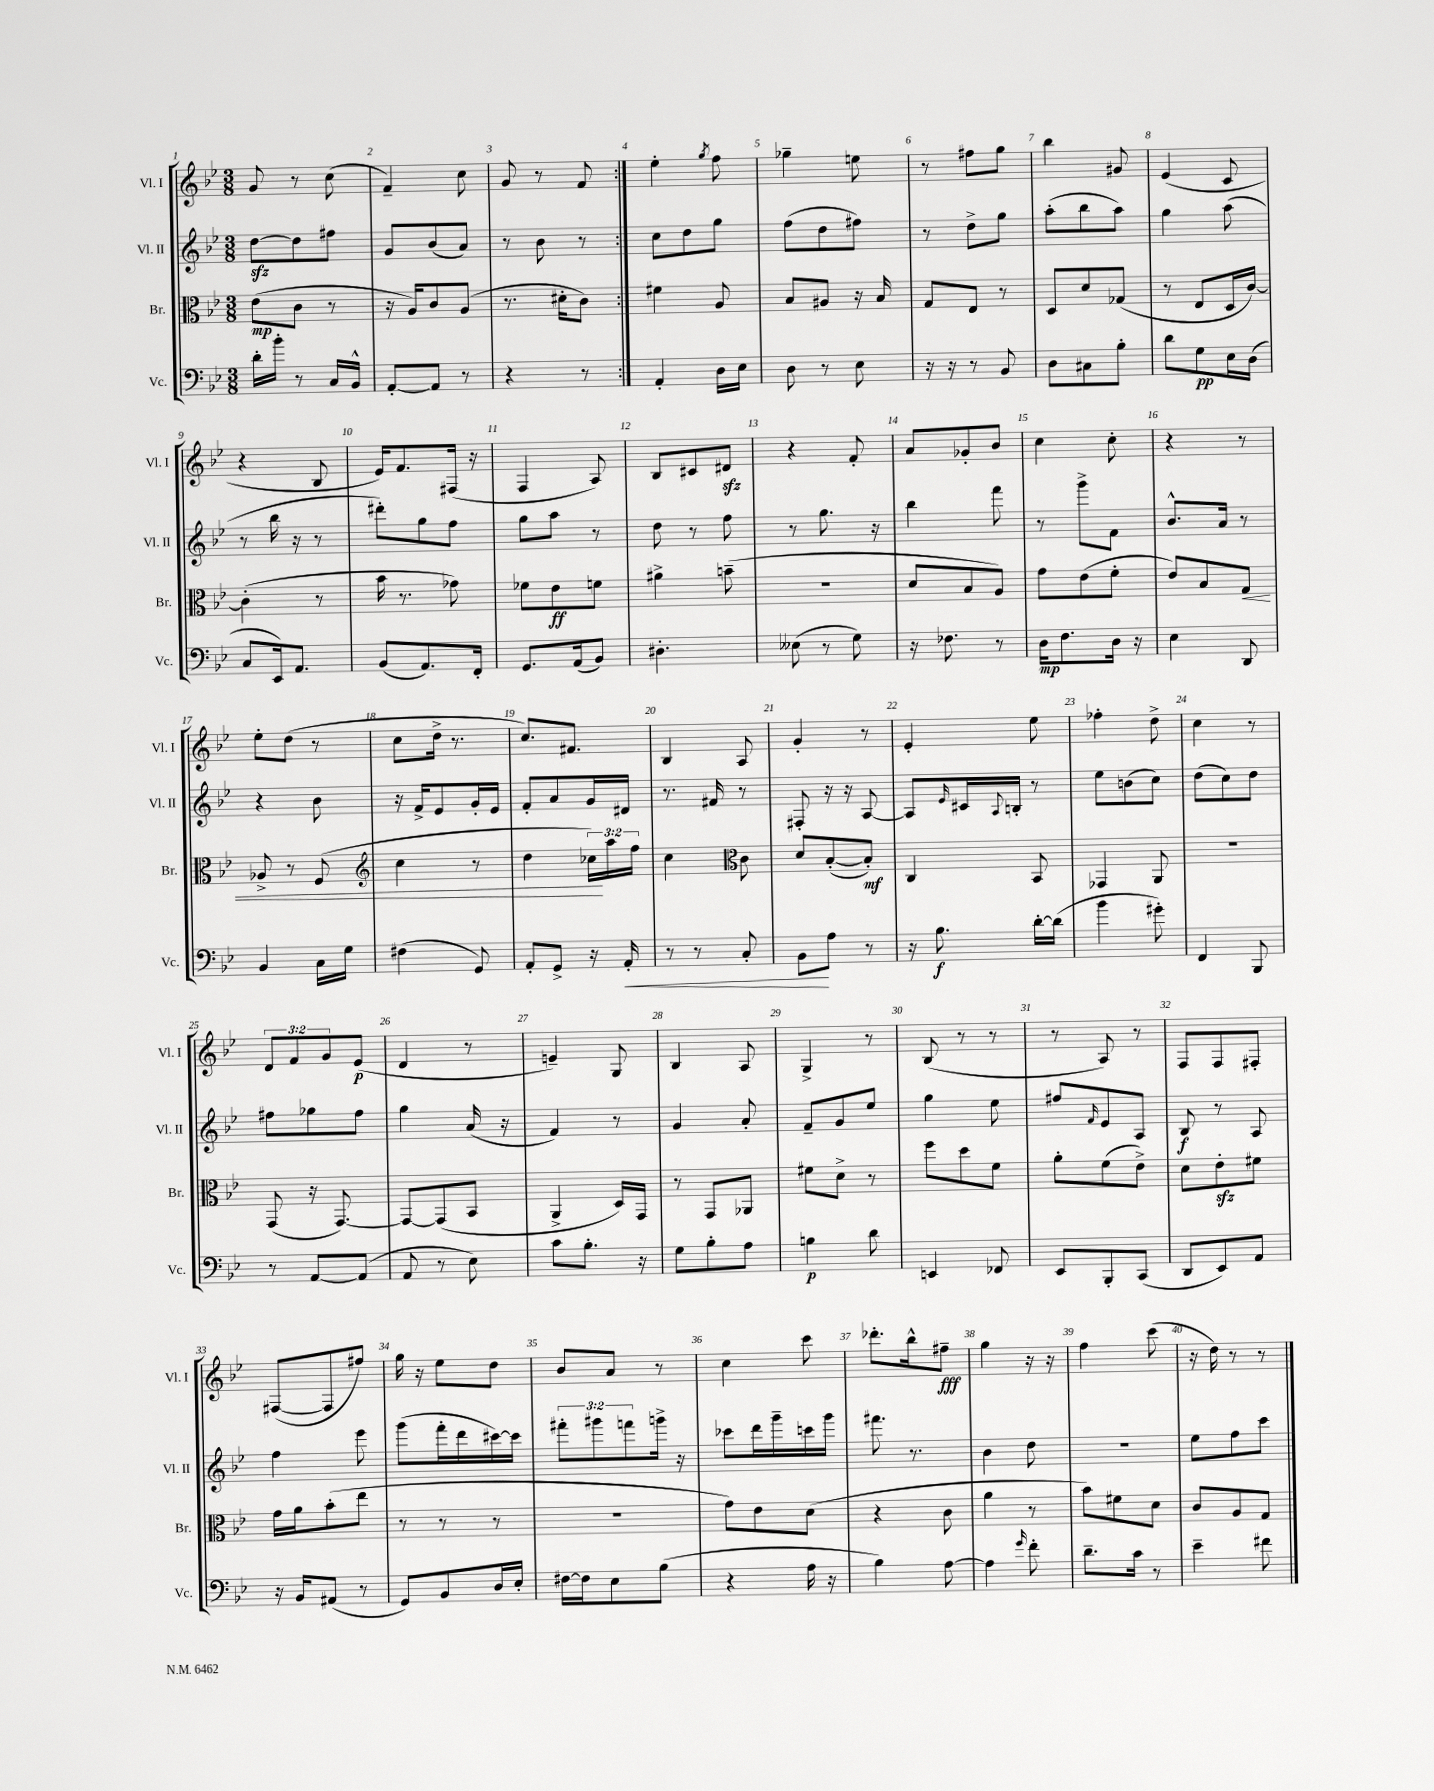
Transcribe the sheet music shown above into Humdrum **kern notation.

**kern	**kern	**kern	**kern
*staff4	*staff3	*staff2	*staff1
*clefF4	*clefC3	*clefG2	*clefG2
*k[b-e-]	*k[b-e-]	*k[b-e-]	*k[b-e-]
*M3/8	*M3/8	*M3/8	*M3/8
16d'	(8e-	[8dd	8g
16b-'	.	.	.
8r	8c	8dd]	8r
16C	8r	8ff#	(8cc
16BB-^^	.	.	.
=	=	=	=
[8AA'	16r	8g	4f~)
.	16A)	.	.
8AA]	8c	(8b-	.
8r	(8A	8a)	8cc
=	=	=	=
4r	8.r	8r	8g
.	.	8b-	8r
.	16d#'	.	.
8r	8c)	8r	8f
=:|!	=:|!	=:|!	=:|!
4AA'	4f#	8cc	4ee-'
.	.	8dd	.
.	.	.	8qgg
16D	8A	8gg	8ff
16E-	.	.	.
=	=	=	=
8D	8B-	(8ff	4gg-~
8r	8A#	8dd	.
8E-	16r	8ff#)	8ee
.	16B-	.	.
=	=	=	=
16r	8G	8r	8r
16r	.	.	.
8r	8E-	8dd^	8ff#
8BB-	8r	8gg	8gg
=	=	=	=
8D	8D	(8aa'	4bb-
8C#	8d	8bb-	.
8B-'	(8G-	8aa)	8g#
=	=	=	=
8d	8r	4gg	(4e-
8G	8E-	.	.
16E-	16D	(8aa	8c
(16D	[16c)	.	.
=	=	=	=
8C	(4c']	8r	4r
16EE-)	.	16bb-	.
8.AA	.	16r	.
.	8r	8r	8B-
=	=	=	=
(8BB-	16b-	8ddd#')	16e-)
.	8.r	.	8.f
8.AA)	.	8gg	.
.	8g-)	8ff	(16F#
16FF'	.	.	16r
=	=	=	=
8.GG	8f-	8gg	4F
.	8e-	8aa	.
(16AA	.	.	.
8BB-)	8f	8r	8A)
=	=	=	=
4.D#'	4a#^	8dd	8B-
.	.	8r	8c#
.	(8b~	8ff	8d#
=	=	=	=
(8E--	4.r	8r	4r
8r	.	8.gg	.
8G)	.	.	8f'
.	.	16r	.
=	=	=	=
16r	8d	4bb-	8a
8.F-	.	.	.
.	8B-	.	8g-'
8r	8A)	8fff	8b-
=	=	=	=
16D	8g	8r	4cc
8.F	.	.	.
.	(8e-	8ggg^	.
16D	8f'	8f	8cc'
16r	.	.	.
=	=	=	=
4E-	8e-)	8.b-^^	4r
.	8B-	.	.
.	.	16a	.
8DD	8G	8r	8r
=	=	=	=
4BB-	8A-^	4r	8ee-'
.	8r	.	(8dd
16C	(8F	8b-	8r
16G	.	.	.
=	=	=	=
*	*clefG2	*	*
(4F#	4cc	16r	8cc
.	.	16f^	.
.	.	8e-	16dd^
.	.	.	8.r
8GG)	8r	16g'	.
.	.	16e-	.
=	=	=	=
8AA'	4dd	8f'	8.cc)
8GG^	.	8a	.
.	.	.	8.f#
16r	24cc-)	16g	.
.	24aa	.	.
16AA'	.	16d#	.
.	24ff	.	.
=	=	=	=
8r	4cc	8.r	4B-
8r	.	.	.
.	.	16f#	.
*	*clefC3	*	*
8C'	8c	8r	8A
=	=	=	=
8BB-	8d	8F#'	4g'
8A	([8B-'	16r	.
.	.	16r	.
8r	8B-'])	[8A	8r
=	=	=	=
16r	4C	8A]	4e-'
8.B-	.	.	.
.	.	16qqe-	.
.	.	16c#	.
.	.	8qqA	.
.	.	16B'	.
[16d'	8BB-	8r	8ee-
(16d]	.	.	.
=	=	=	=
4b-	4GG-	8ee-	4ff-'
.	.	(8b	.
8g#')	8AA	8cc)	8dd^
=	=	=	=
4FF	4.r	(8dd	4cc
.	.	8cc)	.
8BBB-	.	8dd	8r
=	=	=	=
8r	(8GG	8ff#	12d
.	.	.	12f
[8AA	16r	8gg-	.
.	.	.	12g
.	[8.GG)	.	.
(8AA]	.	8ff#	(8e-
=	=	=	=
8AA	8GG_	4gg	4d
8r	(8GG]	.	.
8E-)	8BB-	(16a	8r
.	.	16r	.
=	=	=	=
8c	4AA^	4f)	4e~)
8.B-'	.	.	.
.	16D)	8r	8G
16r	16GG	.	.
=	=	=	=
8G	8r	4g	4B-
8B-'	8GG	.	.
8A	8AA-	8a'	8A
=	=	=	=
4B	8f#	8f~	4G^
.	8d^	8g	.
8d	8r	8ee-	8r
=	=	=	=
4EE	8ff	4gg	(8B-
.	8dd	.	8r
8FF-	8f	8ee-	8r
=	=	=	=
8EE-	8a'	8ff#	8r
.	.	16qqf	.
8BBB-'	(8f	8e-	8A)
(8CC	8e-^)	8A	8r
=	=	=	=
8DD	8d	8B-	8F
8EE-)	8e-'	8r	8F
8AA	8f#	8A	8F#'
=	=	=	=
16r	16g	4ff	([8F#
16BB-	16a	.	.
(8AA#	(8b-'	.	8F#]
8r	8ee-	8eee-	8ff#)
=	=	=	=
8GG)	8r	(8ggg	16gg
.	.	.	16r
8BB-	8r	16fff'	8ee-
.	.	16ddd	.
16D	8r	[16ccc#)	8dd
16E-'	.	16ccc#]	.
=	=	=	=
[16F#	4.r	12fff#'	8b-
16F#]	.	.	.
.	.	12ggg#	.
8E-	.	.	8a
.	.	12fff	.
(8B-	.	16ggg^	8r
.	.	16r	.
=	=	=	=
4r	8g)	8ccc-	4cc
.	8e-	16ddd	.
.	.	16ggg~	.
16A	(8d	16ccc	8ccc
16r	.	16ggg	.
=	=	=	=
4B-)	4r	8.fff#	8.ddd-'
.	.	8.r	16bb-^^
[8A	8c	.	8ff#~
=	=	=	=
4A]	4a	4b-	4gg
16qqg	.	.	.
8f'	8r	8dd	16r
.	.	.	16r
=	=	=	=
8.d~	8b-)	4.r	4ff
.	8f#	.	.
16c	.	.	.
8r	8d	.	(8ccc
=	=	=	=
4e-~	8c	8ee-	16r
.	.	.	16dd)
.	8A	8ff	8r
8f#	8G	8ccc	8r
==	==	==	==
*-	*-	*-	*-
